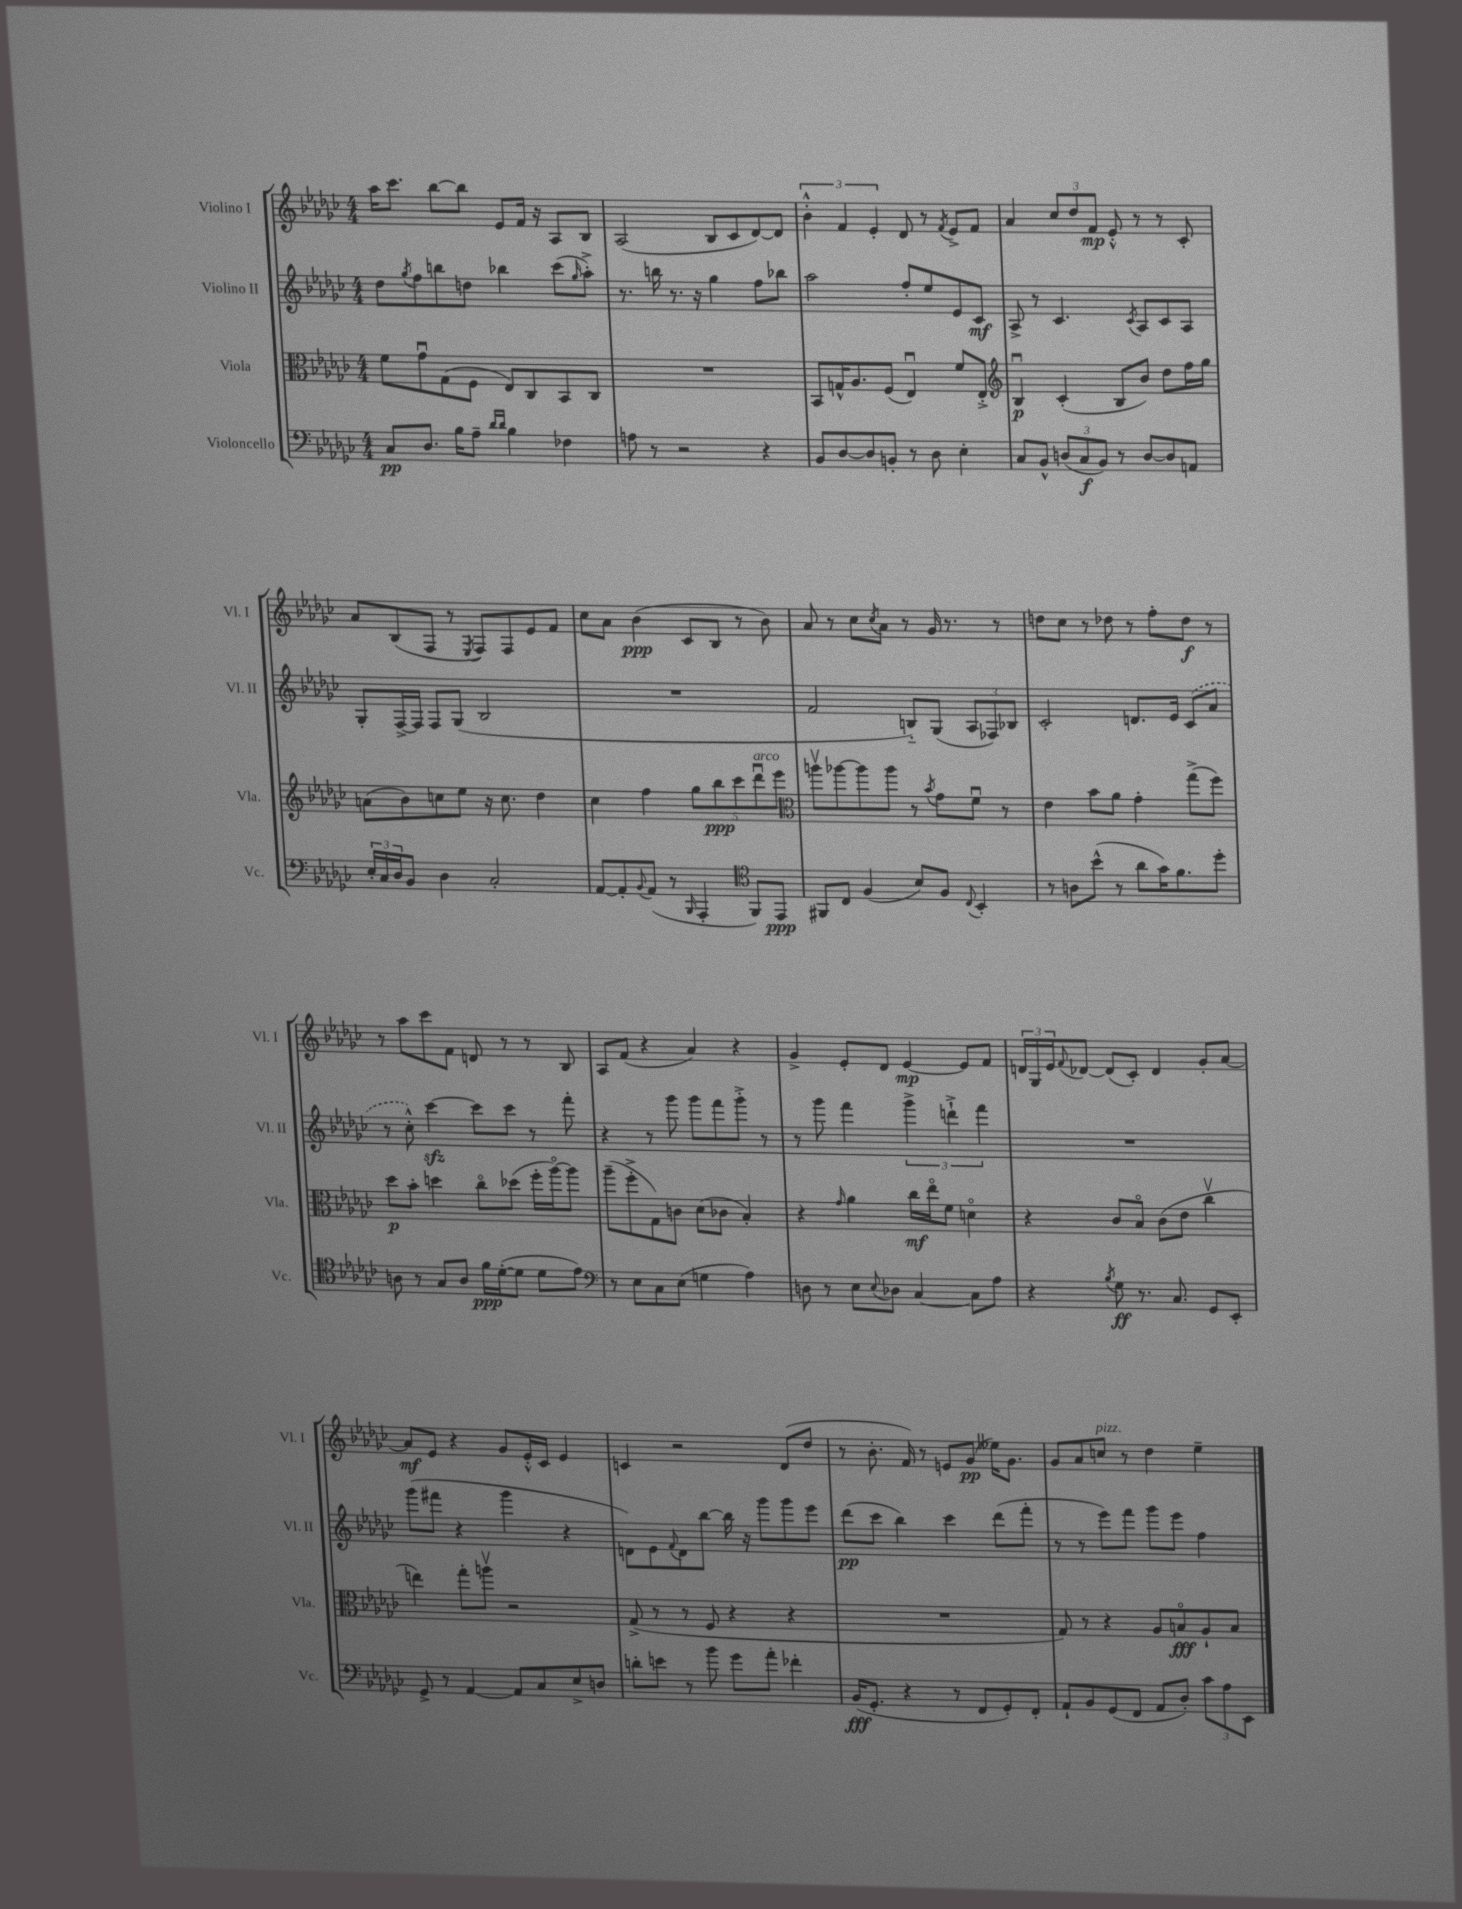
<<
\new StaffGroup <<
\new Staff = "s0" \with { instrumentName = "Violino I" shortInstrumentName = "Vl. I" } {
    \clef treble \key ges \major \numericTimeSignature \time 4/4
    aes''16 ces'''8. bes''8~ bes''8 ees'8 f'16 r16 aes8 bes8 |
    aes2( bes8 ces'8 des'8~) des'8 |
    \tuplet 3/2 { bes'4-.-^ f'4 ees'4-. } des'8 r8 \acciaccatura { f'8 } ees'8-> f'8 |
    aes'4 \tuplet 3/2 { ces''8 des''8 f'8\mp } ees'8-.-^ r8 r8 ces'8-. |
    aes'8 bes8( f8 r8 \acciaccatura { ees8 } f8) f8 ees'8 f'8 |
    ces''8 aes'8 bes'4\ppp( ces'8 bes8 r8 bes'8) |
    aes'8 r8 ces''8 \acciaccatura { ces''8 } aes'8 r8 ges'16 r8. r8 |
    d''8 ces''8 r8 des''8 r8 f''8-. des''8\f r8 |
    r8 aes''8 ces'''8 f'8 d'8 r8 r8 bes8 |
    aes8 f'8( r4 aes'4) r4 |
    ges'4-> ees'8-. des'8 ees'4~\mp ees'8 f'8 |
    \tuplet 3/2 { d'16 ges16 ees'16 } \appoggiatura { f'8 } des'8~ des'8( ces'8-.) des'4 ges'8-. aes'8~ |
    aes'8\mf ees'8 r4 ges'8 ees'16-.-^ ces'16 ees'4 |
    c'4 r2 des'8( des''8 |
    r8 bes'8.-. f'16) r8 e'8 ges'8\pp( eeses''16) ges'8. |
    ges'8 aes'8 c''8^\markup { \italic "pizz." } r8 des''4 ees''4-- \bar "|." |
}
\new Staff = "s1" \with { instrumentName = "Violino II" shortInstrumentName = "Vl. II" } {
    \clef treble \key ges \major \numericTimeSignature \time 4/4
    des''8 \acciaccatura { ges''8 } f''8 b''8 d''8 bes''4 ces'''8( \grace { ges''16 } aes''8-.->) |
    r8. b''16 r8. r16 ges''4 f''8 bes''8 |
    aes''2 f''8-. ees''8 ees'8 ces'8\mf |
    aes8-> r8 ces'4. \acciaccatura { ces'8 } aes8 ces'8 aes8 |
    ges8-. f16~-> f16 f8 ges8( bes2 |
    R1 |
    f'2 b8-_) ges8( \tuplet 3/2 { aes8 fes8) bes8 } |
    ces'2-. d'8. ees'16 \once \slurDashed ces'8( aes'8 |
    r8 ces''8-.-^) ces'''4~\sfz ces'''8 ces'''8 r8 f'''8-. |
    r4 r8 ges'''8 ges'''8 f'''8 ges'''8-.-> r8 |
    r8 ges'''8 f'''4 \tuplet 3/2 { ges'''4-> d'''4-!-> f'''4 } |
    R1 |
    ges'''8( fis'''8 r4 ges'''4 r4 |
    d'8) ees'8 \appoggiatura { f'8 } d'8 bes''8~ bes''16 r16 ges'''8 ges'''8 ees'''8 |
    des'''8\pp( ces'''8 bes''4) ces'''4 des'''8( f'''8-. |
    r8 r8 ees'''8) f'''8 ges'''8 ees'''8 f''4 \bar "|." |
}
\new Staff = "s2" \with { instrumentName = "Viola" shortInstrumentName = "Vla." } {
    \clef alto \key ges \major \numericTimeSignature \time 4/4
    f'8 ges'8\downbow ges8( f8 ees8) ces8 bes,8 ces8 |
    R1 |
    bes,8 g16-^ aes8. f8( ees4\downbow) f'8 ees8-.-> |
    \clef treble bes4\downbow\p ces'4-.( bes8 bes'8) des''8 f''16 ges''16 |
    a'8( bes'8) c''8 ees''8 r16 c''8. des''4 |
    ces''4 f''4 \tuplet 5/4 { ges''8 bes''8\ppp ces'''8 des'''8\downbow^\markup { \italic "arco" } ees'''8 } |
    \clef alto a''8\upbow aes''8~ aes''8 aes''8 r8 \acciaccatura { bes'8 } ges'8 f'8\downbow r8 |
    ees'4 bes'8 aes'8 ges'4-. ges''8->( f''8) |
    des''8\p bes'8-. d''4 ces''8\flageolet des''8( f''16-. aes''16~\flageolet) aes''8 |
    aes''8--( f''8-.-> ges8) c'8 des'8( ces'8 bes4-.) |
    r4 \grace { ges'16 } aes'4 ces''16\mf ees''16\flageolet f'8 d'4\flageolet |
    r4 ces'8 bes8\flageolet ces'8( ees'8 ces''4\upbow |
    e''4) ges''8-. a''8\upbow r2 |
    ges8->( r8 r8 f8 r4 r4 |
    R1 |
    ges8) r8 r4 aes8 b8\flageolet\fff aes8-! b8 \bar "|." |
}
\new Staff = "s3" \with { instrumentName = "Violoncello" shortInstrumentName = "Vc." } {
    \clef bass \key ges \major \numericTimeSignature \time 4/4
    ces8\pp des8. bes16 aes8-- \grace { des'16 des'16 } bes4 fes4 |
    a8 r8 r2 r4 |
    bes,8 des8~ des8 b,8-. r8 des8 ees4-. |
    ces8 bes,8-^ \tuplet 3/2 { d8( ces8\f bes,8) } r8 d8~ d8 a,8 |
    \tuplet 3/2 { ees16-. ces16 des16 } bes,8 des4 ces2-. |
    aes,8~ aes,8-. \appoggiatura { bes,8 } aes,8( r8 \grace { bes,,16 } aes,,4-. \clef tenor f,8) ees,8\ppp |
    fis,8 ces8 f4( bes8) f8 \appoggiatura { ces8 } bes,4-. |
    r8 a8 bes'8-^( r8 aes'8 ges'16) f'8. des''8-. |
    a8 r8 ges8 a8 f'16\ppp des'16~-.( des'8 des'8 ees'8) |
    \clef bass r8 ees8 ces8 ees8( g4 aes4) |
    d8 r8 ees8 \appoggiatura { ees8 } des8 ces4~ ces8 aes8 |
    r4 \acciaccatura { bes8 } ges8\ff r8. ces8. ges,8 ees,8-. |
    ges,8-> r8 aes,4~ aes,8 ces8 ees8-> d8 |
    d'8-. e'8 r8 bes'8 ges'8 aes'8-. fes'4-. |
    bes,16\fff( ges,8.-. r4 r8 f,8 ges,8-.) f,8-. |
    aes,8-! bes,8 ges,8( f,8 aes,8 des8-.) \tuplet 3/2 { ces'8 aes8 ees,8 } \bar "|." |
}
>>
>>
\layout { \context { \Score \remove "Bar_number_engraver" } }
